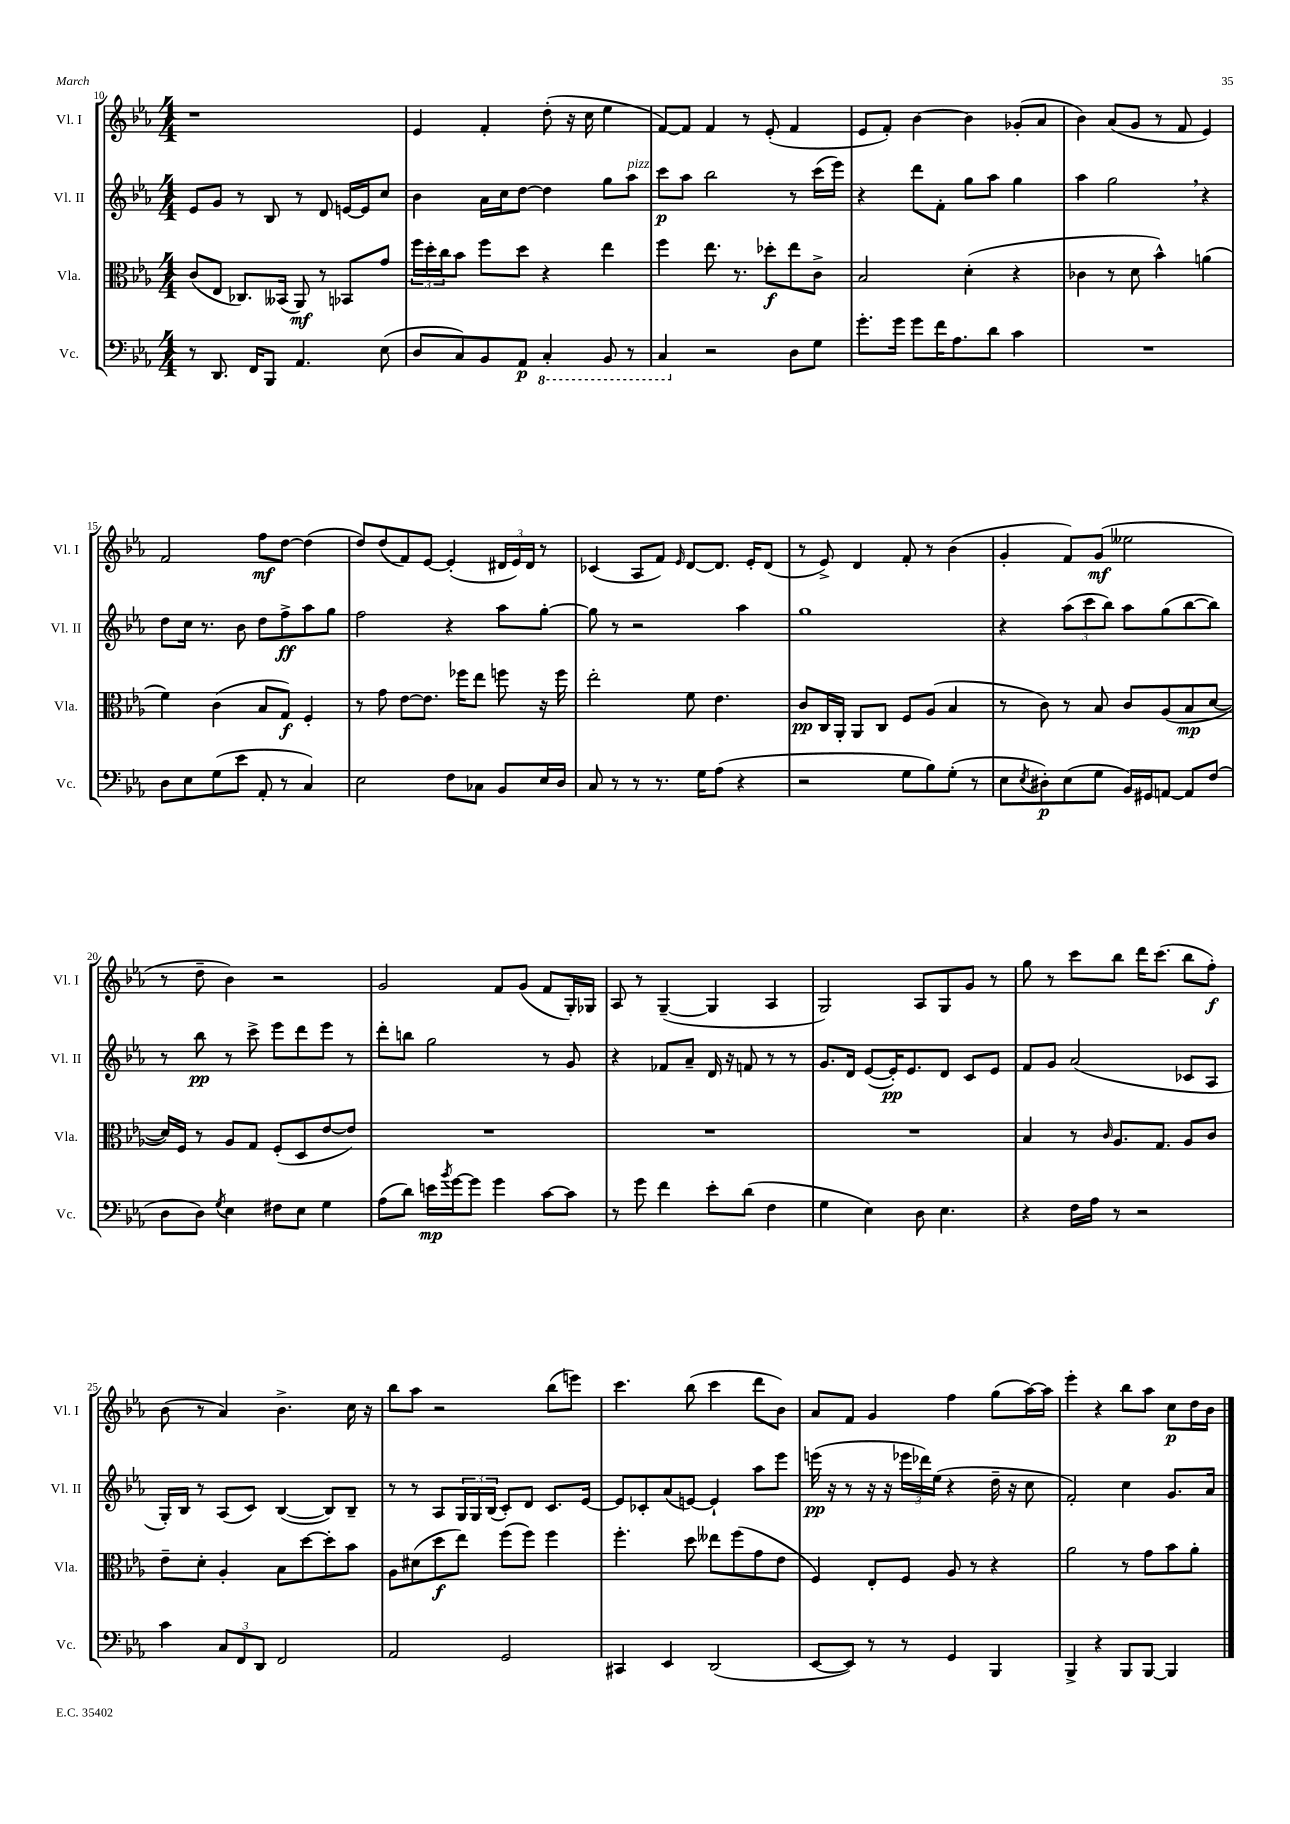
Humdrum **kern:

**kern	**dynam	**kern	**dynam	**kern	**dynam	**kern	**dynam
*part4	*part4	*part3	*part3	*part2	*part2	*part1	*part1
*staff4	*staff4	*staff3	*staff3	*staff2	*staff2	*staff1	*staff1
*I"Vc.	*	*I"Vla.	*	*I"Vl. II	*	*I"Vl. I	*
*I'Vc.	*	*I'Vla.	*	*I'Vl. II	*	*I'Vl. I	*
*clefF4	*	*clefC3	*	*clefG2	*	*clefG2	*
*k[b-e-a-]	*	*k[b-e-a-]	*	*k[b-e-a-]	*	*k[b-e-a-]	*
*M4/4	*	*M4/4	*	*M4/4	*	*M4/4	*
=10	=10	=10	=10	=10	=10	=10	=10
8r	.	(8c/L	.	8e-/L	.	1r	.
8.DD/	.	8E-/J	.	8g/J	.	.	.
.	.	8.C-X/L)	.	8r	.	.	.
16FF/KL	.	.	.	.	.	.	.
8BBB-/J	.	.	.	8B-/	.	.	.
.	.	(16BB--X/Jk	.	.	.	.	.
4.AA-/	.	8AA-/)	mf	8r	.	.	.
.	.	8r	.	8d/	.	.	.
.	.	8BB-X/L	.	[16en/LL	.	.	.
.	.	.	.	16e/J]	.	.	.
(8E-\	.	8g/J	.	8cc/J	.	.	.
=11	=11	=11	=11	=11	=11	=11	=11
8D/L	.	24ff\LL	.	4b-\	.	4e-/	.
.	.	24dd'\	.	.	.	.	.
.	.	24cc\J	.	.	.	.	.
8C/)	.	8b-\J	.	.	.	.	.
8BB-/	.	8ff\L	.	16a-\LL	.	4f'/	.
.	.	.	.	16cc\J	.	.	.
8AA-/J	p	8dd\J	.	[8dd\J	.	.	.
*8ba	*	*	*	*	*	*	*
4CC'/	.	4r	.	4dd\]	.	(8dd'\	.
.	.	.	.	.	.	16r	.
.	.	.	.	.	.	16cc\	.
8BBB-/	.	4ee-\	.	8gg\L	.	4ee-\	.
!	!	!	!	!LO:TX:a:i:t=pizz.	!	!	!
8r	.	.	.	8aa-\J	.	.	.
=12	=12	=12	=12	=12	=12	=12	=12
4CC/	.	4ff\	.	8ccc\L	p	[8f/L)	.
.	.	.	.	8aa-\J	.	8f/J]	.
*X8ba	*	*	*	*	*	*	*
2r	.	8.ee-\	.	2bb-\	.	4f/	.
.	.	8.r	.	.	.	.	.
.	.	.	.	.	.	8r	.
.	.	8dd-X'\L	f	.	.	(8e-'/	.
8D\L	.	8ee-\	.	8r	.	4f/	.
8G\J	.	8c^\J	.	(16ccc\LL	.	.	.
.	.	.	.	16eee-\JJ)	.	.	.
=13	=13	=13	=13	=13	=13	=13	=13
8.g'\L	.	2B-/	.	4r	.	8e-/L	.
.	.	.	.	.	.	8f'/J)	.
16g\Jk	.	.	.	.	.	.	.
8g\L	.	.	.	8ddd\L	.	[4b-\	.
16f\K	.	.	.	8f'\J	.	.	.
8.A-\	.	.	.	.	.	.	.
.	.	(4d'\	.	8gg\L	.	4b-\]	.
8d\J	.	.	.	8aa-\J	.	.	.
4c\	.	4r	.	4gg\	.	(8g-X'/L	.
.	.	.	.	.	.	8a-/J	.
=14	=14	=14	=14	=14	=14	=14	=14
1r	.	4c-X\	.	4aa-\	.	4b-\)	.
.	.	8r	.	2gg,\	.	(8a-/L	.
.	.	8d\	.	.	.	8g/J	.
.	.	4b-^^\)	.	.	.	8r	.
.	.	.	.	.	.	8f/	.
.	.	(4an\	.	4r	.	4e-/)	.
!!LO:LB:g=z
=15	=15	=15	=15	=15	=15	=15	=15
8D\L	.	4f\)	.	8dd\L	.	2f/	.
8E-\	.	.	.	16cc\Jk	.	.	.
.	.	.	.	8.r	.	.	.
(8G\	.	(4c\	.	.	.	.	.
8e-\J	.	.	.	8b-\	.	.	.
8AA-'/	.	8B-/L	.	8dd\L	.	8ff\L	mf
8r	.	8G/J)	f	8ff^\	ff	[8dd\J	.
4C/)	.	4F'/	.	8aa-\	.	(4dd\]	.
.	.	.	.	8gg\J	.	.	.
=16	=16	=16	=16	=16	=16	=16	=16
2E-\	.	8r	.	2ff\	.	8dd/L)	.
.	.	8g\	.	.	.	(8dd/	.
.	.	[8e-\L	.	.	.	8f/)	.
.	.	8.e-\J]	.	.	.	[8e-/J	.
8F\L	.	.	.	4r	.	(4e-'/]	.
.	.	16ff-X\KL	.	.	.	.	.
8C-X\J	.	8ee-\J	.	.	.	.	.
8BB-/L	.	8ffn\	.	8aa-\L	.	24d#X/LL	.
.	.	.	.	.	.	24e-/)	.
.	.	.	.	.	.	24d#/JJ	.
16E-/L	.	16r	.	[8gg'\J	.	8r	.
16D/JJ	.	16ff\	.	.	.	.	.
=17	=17	=17	=17	=17	=17	=17	=17
8C/	.	2ee-'\	.	8gg\]	.	(4c-X/	.
8r	.	.	.	8r	.	.	.
8r	.	.	.	2r	.	8A-/L	.
8.r	.	.	.	.	.	8f/J)	.
.	.	.	.	.	.	16qqe-/	.
.	.	8f\	.	.	.	[8d/L	.
16G\KL	.	.	.	.	.	.	.
(8A-\J	.	4.e-\	.	.	.	8.d/J]	.
4r	.	.	.	4aa-\	.	.	.
.	.	.	.	.	.	16e-'/KL	.
.	.	.	.	.	.	(8d/J	.
=18	=18	=18	=18	=18	=18	=18	=18
2r	.	8c/L	pp	1gg	.	8r	.
.	.	16C/L	.	.	.	8e-^/)	.
.	.	16AA-'/JJ	.	.	.	.	.
.	.	8AA-/L	.	.	.	4d/	.
.	.	8C/J	.	.	.	.	.
8G\L	.	8F/L	.	.	.	8f'/	.
8B-\)	.	(8A-/J	.	.	.	8r	.
(8G'\J	.	4B-/	.	.	.	(4b-\	.
8r	.	.	.	.	.	.	.
=19	=19	=19	=19	=19	=19	=19	=19
8E-\L	.	8r	.	4r	.	4g'/	.
8qE-/	.	.	.	.	.	.	.
8D#X'\)	p	8c\)	.	.	.	.	.
(8E-\	.	8r	.	(12aa-\L	.	8f/L)	.
.	.	.	.	12ccc\	.	.	.
8G\J	.	8B-/	.	.	.	(8g/J	mf
.	.	.	.	12bb-\J)	.	.	.
16BB-/LL)	.	8c/L	.	8aa-\L	.	2ee--X\	.
16GG#X/J	.	.	.	.	.	.	.
[8AAn/J	.	(8A-/	.	(8gg\	.	.	.
8AA/L]	.	8B-/	mp	[8bb-\	.	.	.
(8F/J	.	[8d/J	.	8bb-\J])	.	.	.
!!LO:LB:g=z
=20	=20	=20	=20	=20	=20	=20	=20
8D\L	.	16d/LL])	.	8r	.	8r	.
.	.	16F/JJ	.	.	.	.	.
8D\J)	.	8r	.	8bb-\	pp	8dd~\	.
8qG/	.	.	.	.	.	.	.
4E-\	.	8A-/L	.	8r	.	4b-\)	.
.	.	8G/J	.	8ccc^\	.	.	.
8F#X\L	.	(8F'/L	.	8eee-\L	.	2r	.
8E-\J	.	8D/	.	8ddd\	.	.	.
4G\	.	[8e-/	.	8eee-\J	.	.	.
.	.	8e-/J])	.	8r	.	.	.
=21	=21	=21	=21	=21	=21	=21	=21
(8A-\L	.	1r	.	8ddd'\L	.	2g/	.
8d\J)	.	.	.	8bbn\J	.	.	.
16en\LL	mp	.	.	2gg\	.	.	.
8qb-/	.	.	.	.	.	.	.
[16g\J	.	.	.	.	.	.	.
8g\J]	.	.	.	.	.	.	.
4g\	.	.	.	.	.	8f/L	.
.	.	.	.	.	.	(8g/J	.
[8c\L	.	.	.	8r	.	8f/L	.
8c\J]	.	.	.	8g/	.	16G'/L)	.
.	.	.	.	.	.	16G-X/JJ	.
=22	=22	=22	=22	=22	=22	=22	=22
8r	.	1r	.	4r	.	8A-/	.
8g\	.	.	.	.	.	8r	.
4f\	.	.	.	8f-X/L	.	([4G~/	.
.	.	.	.	8a-~/J	.	.	.
8e-'\L	.	.	.	16d/	.	4G/]	.
.	.	.	.	16r	.	.	.
(8d\J	.	.	.	8fn/	.	.	.
4F\	.	.	.	8r	.	4A-/	.
.	.	.	.	8r	.	.	.
=23	=23	=23	=23	=23	=23	=23	=23
4G\	.	1r	.	8.g/L	.	2G/)	.
.	.	.	.	16d/Jk	.	.	.
4E-\)	.	.	.	([8e-/L	.	.	.
.	.	.	.	16e-'/K])	pp	.	.
.	.	.	.	8.e-/	.	.	.
8D\	.	.	.	.	.	8A-/L	.
4.E-\	.	.	.	8d/J	.	8G/	.
.	.	.	.	8c/L	.	8g/J	.
.	.	.	.	8e-/J	.	8r	.
=24	=24	=24	=24	=24	=24	=24	=24
4r	.	4B-/	.	8f/L	.	8gg\	.
.	.	.	.	8g/J	.	8r	.
16F\LL	.	8r	.	(2a-/	.	8ccc\L	.
16A-\JJ	.	.	.	.	.	.	.
.	.	16qqc/	.	.	.	.	.
8r	.	8.A-/L	.	.	.	8bb-\J	.
2r	.	.	.	.	.	16ddd\KL	.
.	.	8.G/J	.	.	.	(8.ccc\J	.
.	.	8A-/L	.	8c-X/L	.	8bb-\L	.
.	.	8c/J	.	8A-/J	.	8ff'\J)	f
!!LO:LB:g=z
=25	=25	=25	=25	=25	=25	=25	=25
4c\	.	8e-~\L	.	16G'/LL)	.	(8b-\	.
.	.	.	.	16B-/JJ	.	.	.
.	.	8d'\J	.	8r	.	8r	.
12C/L	.	4A-'/	.	(8A-/L	.	4a-/)	.
12FF/	.	.	.	.	.	.	.
.	.	.	.	8c/J)	.	.	.
12DD/J	.	.	.	.	.	.	.
2FF/	.	8B-\L	.	([4B-/	.	4.b-^\	.
.	.	[8dd\	.	.	.	.	.
.	.	8dd'\]	.	8B-/L])	.	.	.
.	.	8b-\J	.	8B-~/J	.	16cc\	.
.	.	.	.	.	.	16r	.
=26	=26	=26	=26	=26	=26	=26	=26
2AA-/	.	8A-\L	.	8r	.	8bb-\L	.
.	.	(8d#X\	.	8r	.	8aa-\J	.
.	.	8dd\	f	8A-/L	.	2r	.
.	.	8ee-\J)	.	24G/L	.	.	.
.	.	.	.	24G/	.	.	.
.	.	.	.	(24B-/JJ	.	.	.
2GG/	.	(8ff\L	.	8c'/L)	.	.	.
.	.	8ff\J)	.	8d/J	.	.	.
.	.	4ff\	.	8.c/L	.	(8bb-\L	.
.	.	.	.	.	.	8eeen\J)	.
.	.	.	.	[16e-/Jk	.	.	.
=27	=27	=27	=27	=27	=27	=27	=27
4CC#X/	.	4.ff'\	.	8e-/L]	.	4.ccc\	.
.	.	.	.	8c-X'/	.	.	.
4EE-/	.	.	.	(8a-/	.	.	.
.	.	8dd\	.	[8en/J)	.	(8bb-\	.
(2DD/	.	8ee--X\L	.	4e`/]	.	4ccc\	.
.	.	(8ff\	.	.	.	.	.
.	.	8g\	.	8aa-\L	.	8ddd\L	.
.	.	8e-\J	.	8eee-\J	.	8b-\J)	.
=28	=28	=28	=28	=28	=28	=28	=28
[8EE-/L	.	4F/)	.	(16eeen\	pp	8a-/L	.
.	.	.	.	16r	.	.	.
8EE-/J])	.	.	.	8r	.	8f/J	.
8r	.	8E-'/L	.	16r	.	4g/	.
.	.	.	.	16r	.	.	.
8r	.	8F/J	.	24eee-X\LL	.	.	.
.	.	.	.	24ddd-X\)	.	.	.
.	.	.	.	(24ee-\JJ	.	.	.
4GG/	.	8A-/	.	4r	.	4ff\	.
.	.	8r	.	.	.	.	.
4BBB-/	.	4r	.	16dd~\	.	(8gg\L	.
.	.	.	.	16r	.	.	.
.	.	.	.	8cc\	.	[16aa-\L)	.
.	.	.	.	.	.	16aa-\JJ]	.
=29	=29	=29	=29	=29	=29	=29	=29
4BBB-^/	.	2a-\	.	2f'/)	.	4eee-'\	.
4r	.	.	.	.	.	4r	.
8BBB-/L	.	8r	.	4cc\	.	8bb-\L	.
[8BBB-/J	.	8g\L	.	.	.	8aa-\J	.
4BBB-/]	.	8b-\	.	8.g/L	.	8cc\L	p
.	.	8a-'\J	.	.	.	16dd\L	.
.	.	.	.	16a-/Jk	.	16b-\JJ	.
==	==	==	==	==	==	==	==
*-	*-	*-	*-	*-	*-	*-	*-
